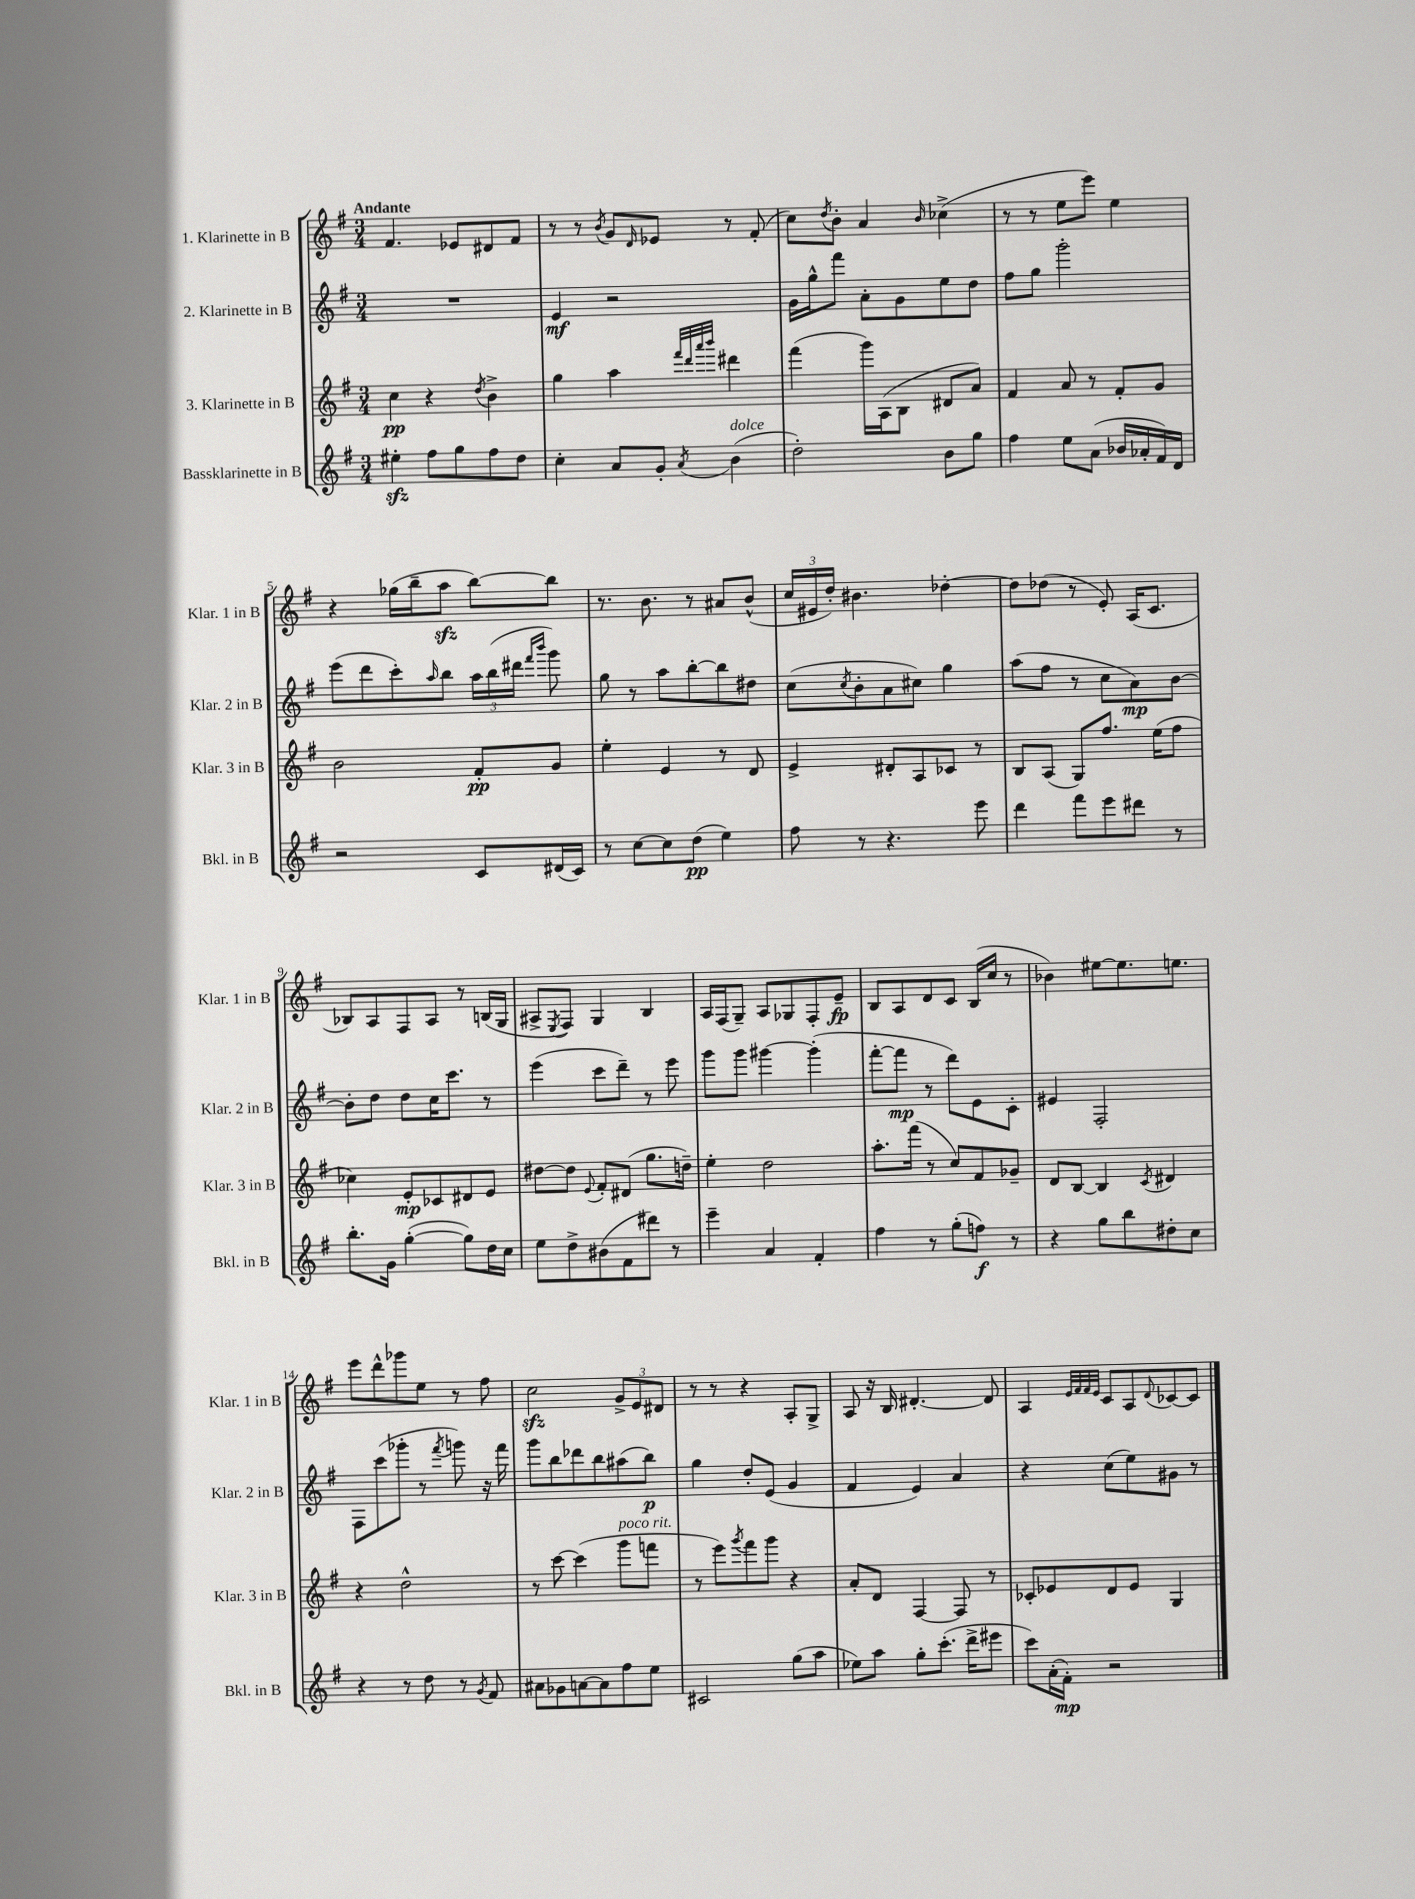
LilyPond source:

<<
\new StaffGroup <<
\new Staff = "s0" \with { instrumentName = "1. Klarinette in B" shortInstrumentName = "Klar. 1 in B" } {
    \clef treble \key g \major \numericTimeSignature \time 3/4 \tempo "Andante"
    fis'4. ees'8 dis'8 fis'8 |
    r8 r8 \acciaccatura { b'8 } g'8 \grace { d'16 } ees'8 r8 fis'8-.( |
    c''8) \acciaccatura { d''8 } b'8-. a'4 \grace { b'16 } ces''4->( |
    r8 r8 e''8 e'''8) e''4 |
    r4 ges''16( b''16-- a''8\sfz b''8~) b''8 |
    r8. b'8. r8 ais'8 b'8-^( |
    \tuplet 3/2 { c''16 eis'16 d''16-.) } bis'4. des''4~-. |
    des''8 des''8( r8 e'8-.) a16( c'8. |
    bes8) a8 fis8 a8 r8 b16( g16 |
    ais8-> \acciaccatura { e8 } fis8) g4 b4 |
    a16 fis16( g8--) a8 ges8 fis8-. e'8--\fp |
    b8 a8 d'8 c'8 b16( c''16 r8 |
    bes'4) eis''8~ eis''8. e''8. |
    e'''8 d'''8-^ ges'''8 e''8 r8 fis''8 |
    c''2\sfz \tuplet 3/2 { g'8-> e'8 dis'8 } |
    r8 r8 r4 a8-. g8-> |
    a8 r16 b16 dis'4.~-. dis'8 |
    a4 \grace { e'32 fis'32 fis'32 e'32 } c'8 a8 \appoggiatura { d'8 } ces'8~ ces'8 \bar "|." |
}
\new Staff = "s1" \with { instrumentName = "2. Klarinette in B" shortInstrumentName = "Klar. 2 in B" } {
    \clef treble \key g \major \numericTimeSignature \time 3/4
    R2. |
    e'4\mf r2 |
    g'16 g''16-^ fis'''8 a'8-. g'8 e''8 d''8 |
    fis''8 g''8 g'''2-. |
    e'''8( d'''8 c'''8-.) \grace { a''16 } b''8 \tuplet 3/2 { a''16 b''16( dis'''16 } \grace { fis'''16 b'''16 } g'''8) |
    g''8 r8 a''8 b''8~-. b''8 dis''8 |
    c''8( \acciaccatura { c''8 } b'8-. a'8 cis''8) g''4 |
    a''8( fis''8 r8 c''8 a'8\mp) b'8~ |
    b'8-. d''8 d''8 c''16 c'''8. r8 |
    e'''4( c'''8 d'''8--) r8 e'''8 |
    g'''8 g'''8 gis'''4~ gis'''4-.( |
    fis'''8~-. fis'''8\mp r8 d'''8) e'8 c'8-. |
    eis'4 fis2-. |
    fis8 c'''8( ges'''8-. r8 \acciaccatura { fis'''8 } g'''8) r16 fis'''16 |
    g'''8 b''8 des'''8 b''8 ais''8( b''8\p) |
    g''4 d''8-. e'8( g'4 |
    fis'4 e'4) a'4 |
    r4 c''8( e''8) gis'8 r8 \bar "|." |
}
\new Staff = "s2" \with { instrumentName = "3. Klarinette in B" shortInstrumentName = "Klar. 3 in B" } {
    \clef treble \key g \major \numericTimeSignature \time 3/4
    c''4\pp r4 \acciaccatura { d''8 } b'4-> |
    g''4 a''4 \grace { fis'''32 d'''32 a'''32 b'''32 } dis'''4 |
    fis'''4( g'''16) a16( b8 dis'8 a'8) |
    fis'4 a'8 r8 fis'8-. g'8 |
    b'2 fis'8-.\pp g'8 |
    e''4-. e'4 r8 d'8 |
    e'4-> dis'8-. a8 ces'8 r8 |
    b8 a8( g8) fis''8. e''16( fis''8 |
    ces''4) e'8-.\mp ces'8 dis'8 e'8 |
    dis''8~ dis''8 \appoggiatura { e'8 } fis'8-. dis'8( g''8. d''16--) |
    e''4-. d''2 |
    a''8.-. fis'''16( r8 c''8) fis'8 ges'8-- |
    d'8 b8~ b4 \acciaccatura { c'8 } dis'4 |
    r4 d''2-^ |
    r8 c'''8~ c'''4( g'''8^\markup { \italic "poco rit." } f'''8 |
    r8 e'''8) \acciaccatura { g'''8 } fis'''8 g'''8 r4 |
    a'8-. d'8 fis4~ fis8 r8 |
    ces'8-. ees'8 d'8 ees'8 g4 \bar "|." |
}
\new Staff = "s3" \with { instrumentName = "Bassklarinette in B" shortInstrumentName = "Bkl. in B" } {
    \clef treble \key g \major \numericTimeSignature \time 3/4
    eis''4-.\sfz fis''8 g''8 fis''8 d''8 |
    c''4-. a'8 g'8-. \acciaccatura { a'8 } b'4^\markup { \italic "dolce" }( |
    d''2-.) b'8 g''8 |
    fis''4 e''8 a'8( bes'16 aes'16-. fis'16) d'16 |
    r2 c'8 dis'16( c'16) |
    r8 c''8~ c''8 d''8\pp( e''4) |
    fis''8 r8 r4. e'''8 |
    d'''4 fis'''8 e'''8 dis'''8 r8 |
    b''8.-. g'16 g''4~-.( g''8) d''16 c''16 |
    e''8 d''8-> bis'8( fis'8 dis'''8) r8 |
    e'''4-- a'4 fis'4-. |
    fis''4 r8 g''8-.( f''8\f) r8 |
    r4 g''8 b''8 dis''8-. c''8 |
    r4 r8 d''8 r8 \acciaccatura { g'8 } fis'8 |
    ais'8 ges'8 a'8~ a'8 fis''8 e''8 |
    cis'2 g''8( a''8 |
    ees''8) a''8 g''8-. c'''8.-.( d'''16-> eis'''8 |
    c'''8) a'16-.( fis'16-.\mp) r2 \bar "|." |
}
>>
>>
